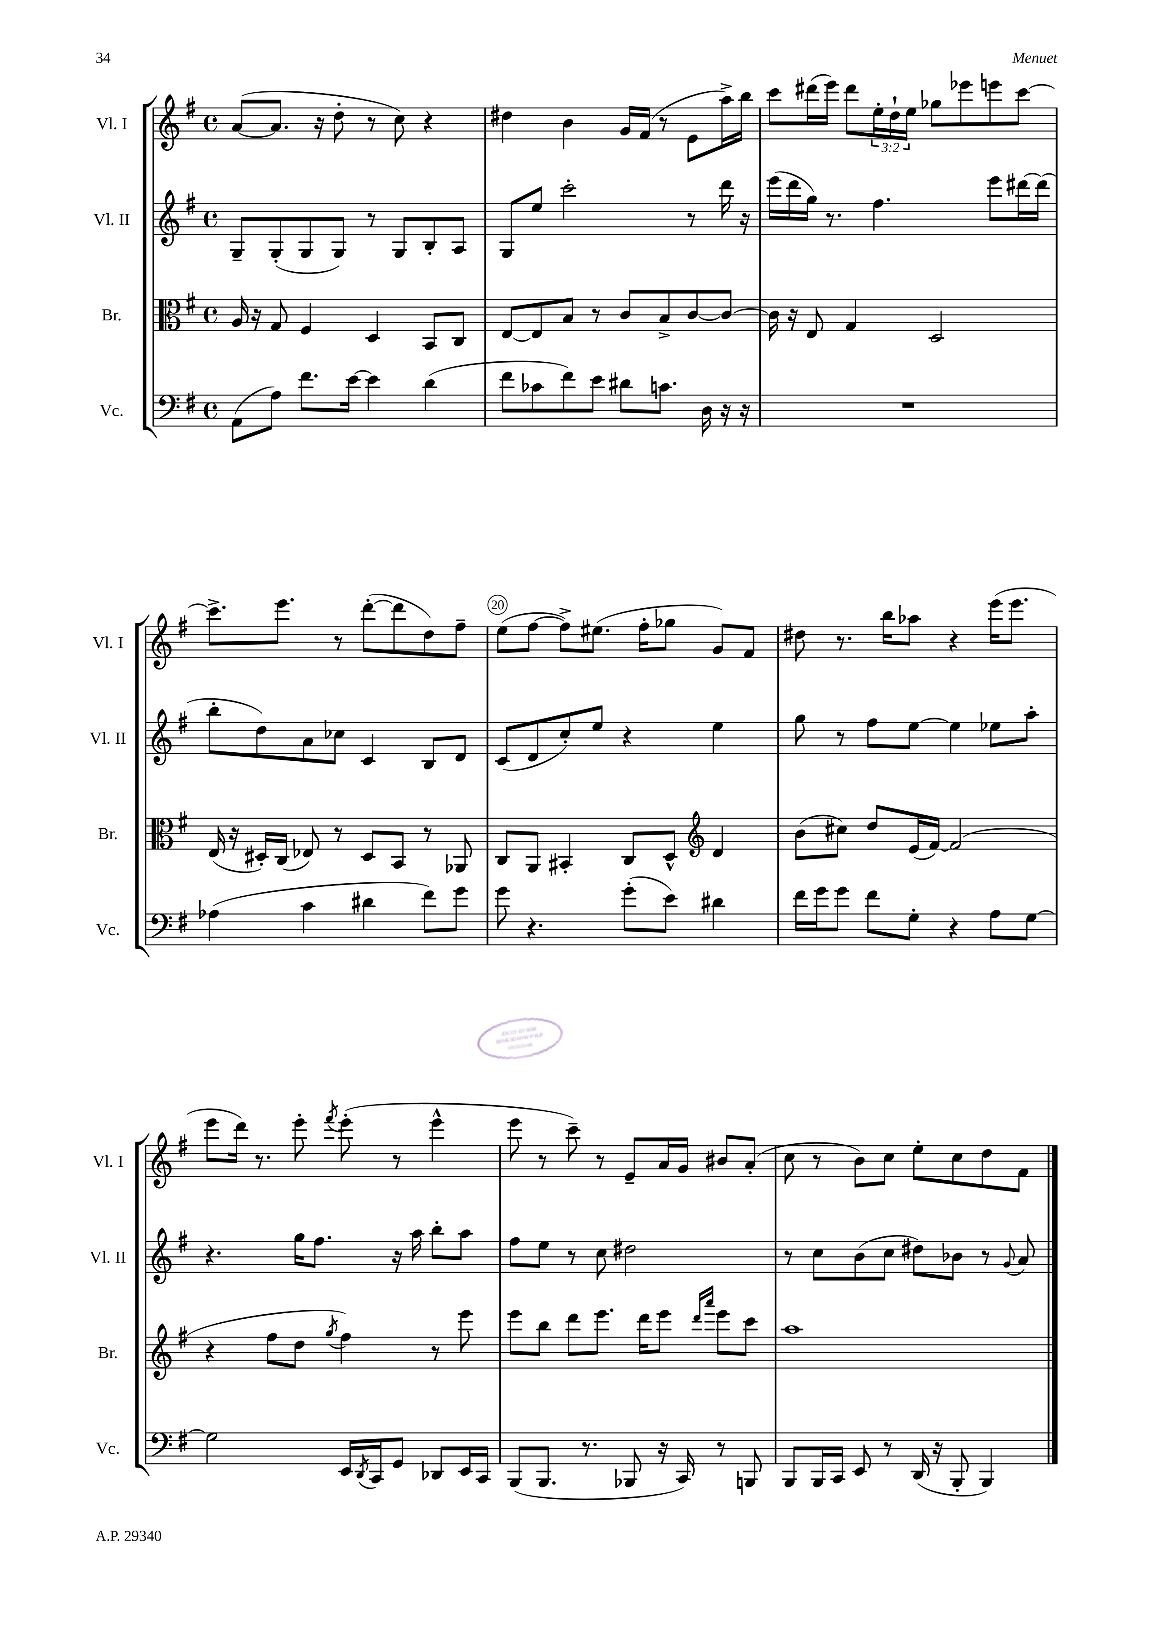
<<
\new StaffGroup <<
\new Staff = "s0" \with { instrumentName = "Vl. I" shortInstrumentName = "Vl. I" } {
    \clef treble \key g \major \defaultTimeSignature \time 4/4 \override Staff.TupletNumber.text = #tuplet-number::calc-fraction-text
    a'8~( a'8. r16 d''8-. r8 c''8) r4 |
    dis''4 b'4 g'16 fis'16( r8 e'8 a''16->) b''16 |
    c'''8 dis'''16( e'''16) dis'''8 \tuplet 3/2 { e''16-. d''16-! e''16 } ges''8 ees'''8 e'''8 c'''8~ |
    c'''8.-> e'''8. r8 d'''8~-.( d'''8 d''8) fis''8-- |
    e''8( fis''8~ fis''8->) eis''8.( fis''16-. ges''8 g'8) fis'8 |
    dis''8 r8. b''16 aes''8 r4 e'''16( e'''8. |
    e'''8 d'''16) r8. e'''8-. \acciaccatura { fis'''8 } e'''8-.( r8 e'''4-^ |
    e'''8 r8 c'''8--) r8 e'8-- a'16 g'16 bis'8 a'8-.( |
    c''8 r8 b'8) c''8 e''8-. c''8 d''8 fis'8 \bar "|." |
}
\new Staff = "s1" \with { instrumentName = "Vl. II" shortInstrumentName = "Vl. II" } {
    \clef treble \key g \major \defaultTimeSignature \time 4/4
    g8-- g8-.( g8 g8) r8 g8 b8-. a8 |
    g8 e''8 c'''2-. r8 d'''16 r16 |
    e'''16( d'''16 g''16) r8. fis''4. e'''8 dis'''16~ dis'''16( |
    b''8-. d''8) a'8 ces''8 c'4 b8 d'8 |
    c'8( d'8 c''8-.) e''8 r4 e''4 |
    g''8 r8 fis''8 e''8~ e''4 ees''8 a''8-. |
    r4. g''16 fis''8. r16 a''16 b''8-. a''8 |
    fis''8 e''8 r8 c''8 dis''2 |
    r8 c''8 b'8( c''8 dis''8) bes'8 r8 \appoggiatura { g'8 } a'8 \bar "|." |
}
\new Staff = "s2" \with { instrumentName = "Br." shortInstrumentName = "Br." } {
    \clef alto \key g \major \defaultTimeSignature \time 4/4
    a16 r16 g8 fis4 d4 b,8 c8 |
    e8~ e8 b8 r8 c'8 b8-> c'8~ c'8~ |
    c'16 r16 e8 g4 d2 |
    e16( r16 dis16-.) c16( ees8) r8 dis8 b,8 r8 aes,8 |
    c8 a,8 bis,4-. c8 d8-^ \clef treble d'4 |
    b'8( cis''8) d''8 e'16( fis'16~) fis'2( |
    r4 fis''8 d''8 \acciaccatura { g''8 } fis''4) r8 e'''8 |
    e'''8 b''8 d'''8 e'''8. d'''16 e'''8 \grace { d'''16 a'''16 } e'''8 c'''8 |
    a''1 \bar "|." |
}
\new Staff = "s3" \with { instrumentName = "Vc." shortInstrumentName = "Vc." } {
    \clef bass \key g \major \defaultTimeSignature \time 4/4
    a,8( a8) fis'8. e'16~ e'4 d'4( |
    fis'8 ces'8 fis'8) e'8 dis'8 c'8. d16 r16 r16 |
    R1 |
    aes4( c'4 dis'4 fis'8) g'8 |
    g'8 r4. g'8-.( e'8) dis'4 |
    fis'16 g'16 g'8 fis'8 g8-. r4 a8 g8~ |
    g2 e,16 \acciaccatura { d,8 } c,16 g,8 des,8 e,16 c,16 |
    b,,8( b,,8. r8. bes,,8 r16 c,16) r8 b,,8 |
    b,,8 b,,16 c,16 e,8 r8 d,16( r16 b,,8-. b,,4) \bar "|." |
}
>>
>>
\layout { \context { \Score currentBarNumber = #16 \override BarNumber.break-visibility = ##(#f #t #t) barNumberVisibility = #(every-nth-bar-number-visible 5) \override BarNumber.stencil = #(make-stencil-circler 0.1 0.3 ly:text-interface::print) } }
